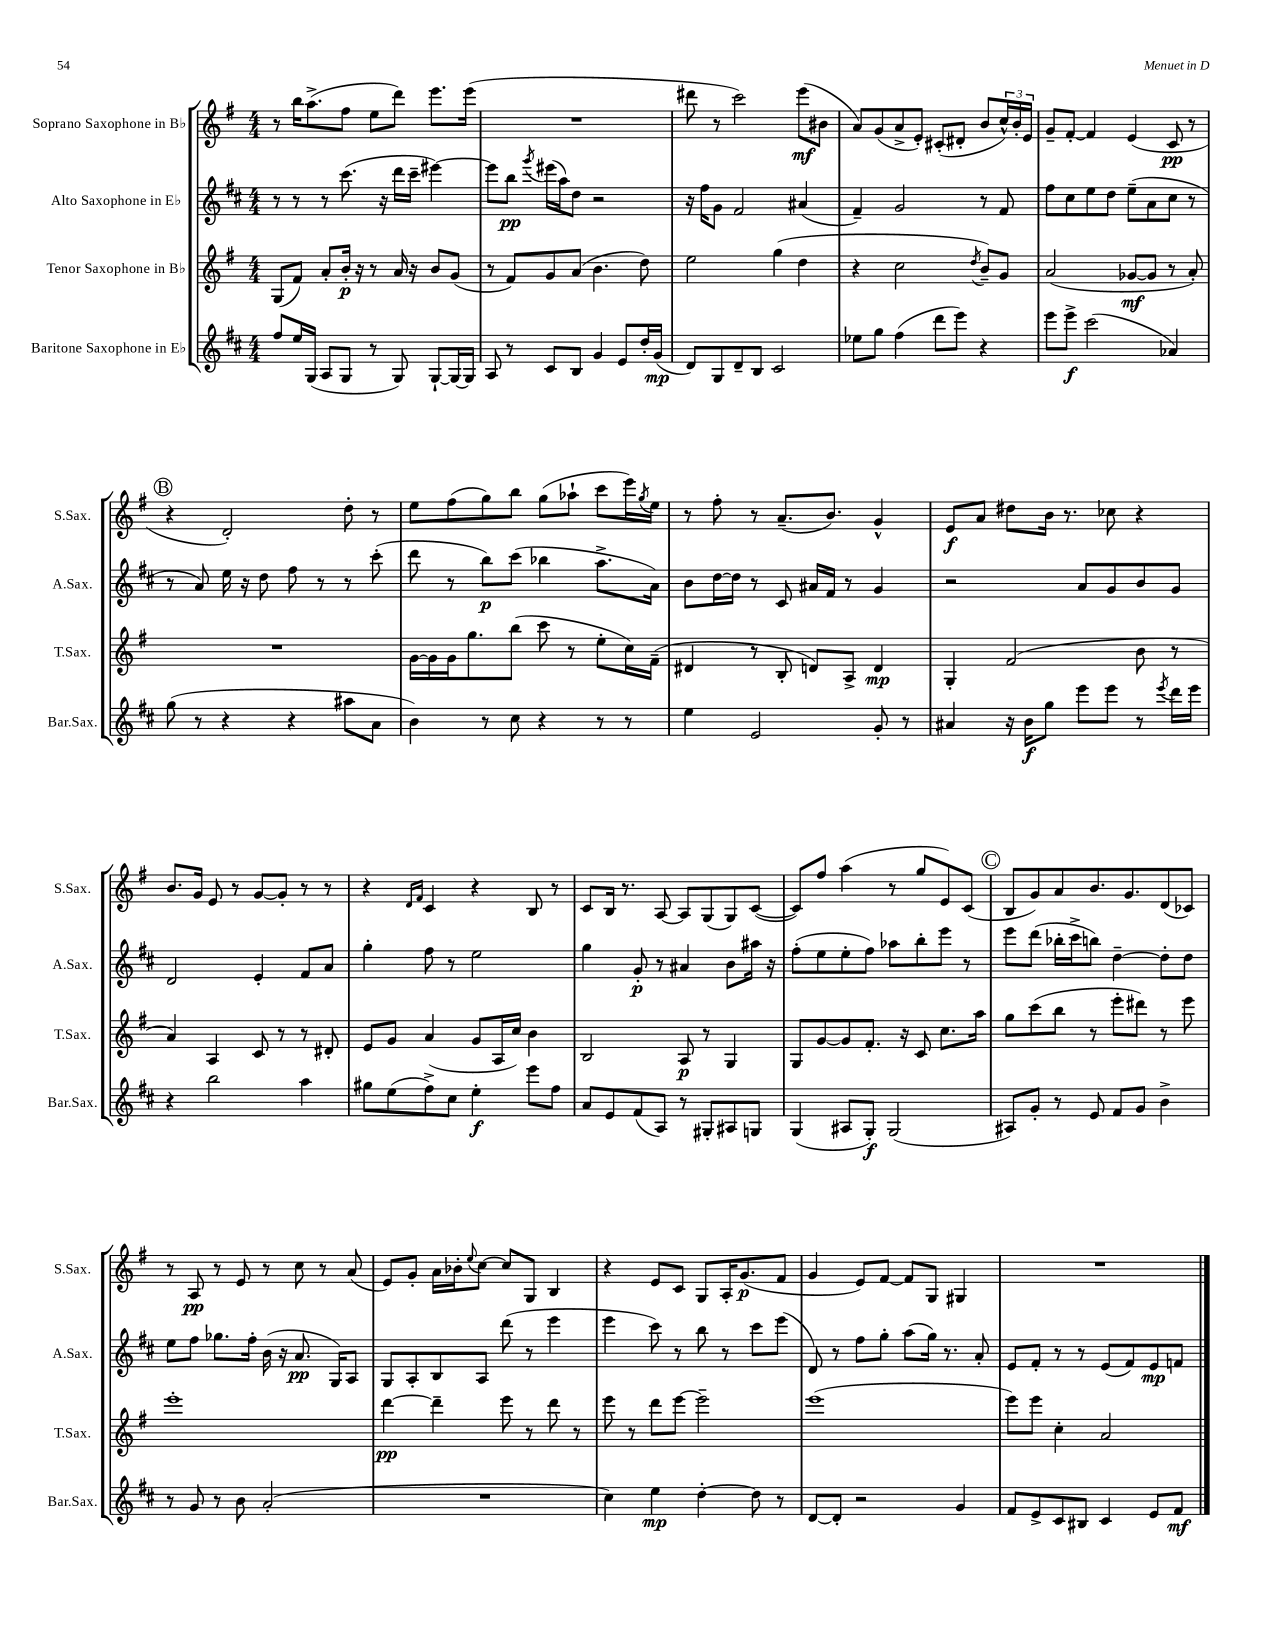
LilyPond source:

<<
\new StaffGroup <<
\new Staff = "s0" \with { instrumentName = "Soprano Saxophone in Bb" shortInstrumentName = "S.Sax." } {
    \clef treble \key g \major \numericTimeSignature \time 4/4
    r8 b''16 a''8.->( fis''8 e''8 d'''8) e'''8. e'''16( |
    R1 |
    dis'''8 r8 c'''2) e'''8\mf( bis'8 |
    a'8) g'8( a'8-> e'8-.) cis'8-.( dis'8-. b'8 \tuplet 3/2 { c''16-^) b'16-. e'16 } |
    g'8-- fis'8~-. fis'4 e'4( c'8\pp r8 |
    \mark \markup { \circle "B" } r4 d'2-.) d''8-. r8 |
    e''8 fis''8( g''8) b''8 g''8( aes''8-! c'''8 e'''16) \acciaccatura { g''8 } e''16 |
    r8 fis''8-. r8 a'8.--( b'8.) g'4-^ |
    e'8\f a'8 dis''8 b'16 r8. ces''8 r4 |
    b'8. g'16 e'8 r8 g'8~ g'8-. r8 r8 |
    r4 \grace { d'16 fis'16 } c'4 r4 b8 r8 |
    c'8 b16 r8. a8~ a8 g8( g8) c'8~( |
    c'8) fis''8 a''4( r8 g''8 e'8) c'8( |
    \mark \markup { \circle "C" } b8 g'8) a'8 b'8. g'8. d'8( ces'8) |
    r8 a8\pp r8 e'8 r8 c''8 r8 a'8( |
    e'8) g'8-. a'16 bes'16-. \appoggiatura { e''8 } c''8~ c''8 g8 b4 |
    r4 e'8 c'8 g8 a16-. g'8.\p( fis'8 |
    g'4 e'8) fis'8~ fis'8 g8 gis4 |
    R1 \bar "|." |
}
\new Staff = "s1" \with { instrumentName = "Alto Saxophone in Eb" shortInstrumentName = "A.Sax." } {
    \clef treble \key d \major \numericTimeSignature \time 4/4
    r8 r8 r8 cis'''8.( r16 d'''16 cis'''16-- eis'''4~) |
    eis'''8 b''8\pp \acciaccatura { g'''8 } eis'''16( a''16) d''8 r2 |
    r16 fis''16 g'8 fis'2 ais'4( |
    fis'4--) g'2 r8 fis'8 |
    fis''8 cis''8 e''8 d''8 e''8--( a'8 cis''8 r8 |
    \mark \markup { \circle "B" } r8 a'8) e''16 r16 d''8 fis''8 r8 r8 cis'''8-.( |
    d'''8 r8 b''8\p) cis'''8( bes''4 a''8.-> a'16) |
    b'8 d''16~ d''16 r8 cis'8 ais'16 fis'16 r8 g'4 |
    r2 a'8 g'8 b'8 g'8 |
    d'2 e'4-. fis'8 a'8 |
    g''4-. fis''8 r8 e''2 |
    g''4 g'8-.\p r8 ais'4 b'8 ais''16 r16 |
    fis''8-.( e''8 e''8-. fis''8) aes''8 b''8-. e'''8 r8 |
    \mark \markup { \circle "C" } e'''8 d'''8( bes''16-. cis'''16-> b''8) d''4~-- d''8-. d''8 |
    e''8 fis''8 ges''8. fis''16-. b'16( r16 a'8.\pp g16) a8 |
    g8 a8-. b8 a8 d'''8( r8 e'''4 |
    e'''4 cis'''8) r8 b''8 r8 cis'''8 e'''8( |
    d'8) r8 fis''8 g''8-. a''8( g''16) r8. a'8-. |
    e'8 fis'8-. r8 r8 e'8( fis'8) e'8\mp f'8 \bar "|." |
}
\new Staff = "s2" \with { instrumentName = "Tenor Saxophone in Bb" shortInstrumentName = "T.Sax." } {
    \clef treble \key g \major \numericTimeSignature \time 4/4
    g8( fis'8) a'8-. b'16-.\p r16 r8 a'16 r16 b'8 g'8( |
    r8 fis'8) g'8 a'8( b'4. d''8) |
    e''2 g''4( d''4 |
    r4 c''2 \acciaccatura { d''8 } b'8--) g'8 |
    a'2( ges'8~\mf ges'8 r8 a'8-.) |
    \mark \markup { \circle "B" } R1 |
    g'16~ g'16 g'16 g''8. b''8( c'''8 r8 e''8-. c''16) fis'16--( |
    dis'4 r8 b8-. d'8) a8-> d'4\mp |
    g4-. fis'2( b'8 r8 |
    a'4) a4 c'8 r8 r8 dis'8-. |
    e'8 g'8 a'4( g'8 a16 c''16) b'4 |
    b2 a8\p r8 g4 |
    g8 g'8~ g'8 fis'8.-. r16 c'8 c''8. a''16 |
    \mark \markup { \circle "C" } g''8 c'''8( b''8 r8 e'''8-. dis'''8) r8 e'''8 |
    e'''1-. |
    d'''4~\pp d'''4-- e'''8 r8 d'''8 r8 |
    e'''8 r8 d'''8 e'''8~ e'''2-- |
    e'''1( |
    e'''8) e'''8 c''4-. a'2 \bar "|." |
}
\new Staff = "s3" \with { instrumentName = "Baritone Saxophone in Eb" shortInstrumentName = "Bar.Sax." } {
    \clef treble \key d \major \numericTimeSignature \time 4/4
    fis''8 e''16 g16( a8 g8 r8 g8) g8~-! g16~ g16 |
    a8 r8 cis'8 b8 g'4 e'8 d''16-. g'16\mp( |
    d'8) g8 d'8-- b8 cis'2 |
    ees''8 g''8 fis''4( d'''8 e'''8) r4 |
    e'''8 e'''8->\f cis'''2( aes'4) |
    \mark \markup { \circle "B" } g''8( r8 r4 r4 ais''8 a'8 |
    b'4) r8 cis''8 r4 r8 r8 |
    e''4 e'2 g'8-. r8 |
    ais'4 r16 b'16\f g''8 e'''8 e'''8 r8 \acciaccatura { e'''8 } d'''16 e'''16 |
    r4 b''2 a''4 |
    gis''8 e''8( fis''8->) cis''8 e''4-.\f e'''8 fis''8 |
    a'8 e'8 fis'8( a8) r8 gis8-. ais8 g8 |
    g4( ais8 g8-.\f) g2( |
    \mark \markup { \circle "C" } ais8) g'8-. r8 e'8 fis'8 g'8 b'4-> |
    r8 g'8 r8 b'8 a'2-.( |
    R1 |
    cis''4) e''4\mp d''4~-. d''8 r8 |
    d'8~ d'8-. r2 g'4 |
    fis'8 e'8-> cis'8 bis8 cis'4 e'8 fis'8\mf \bar "|." |
}
>>
>>
\layout { \context { \Score \remove "Bar_number_engraver" } }
